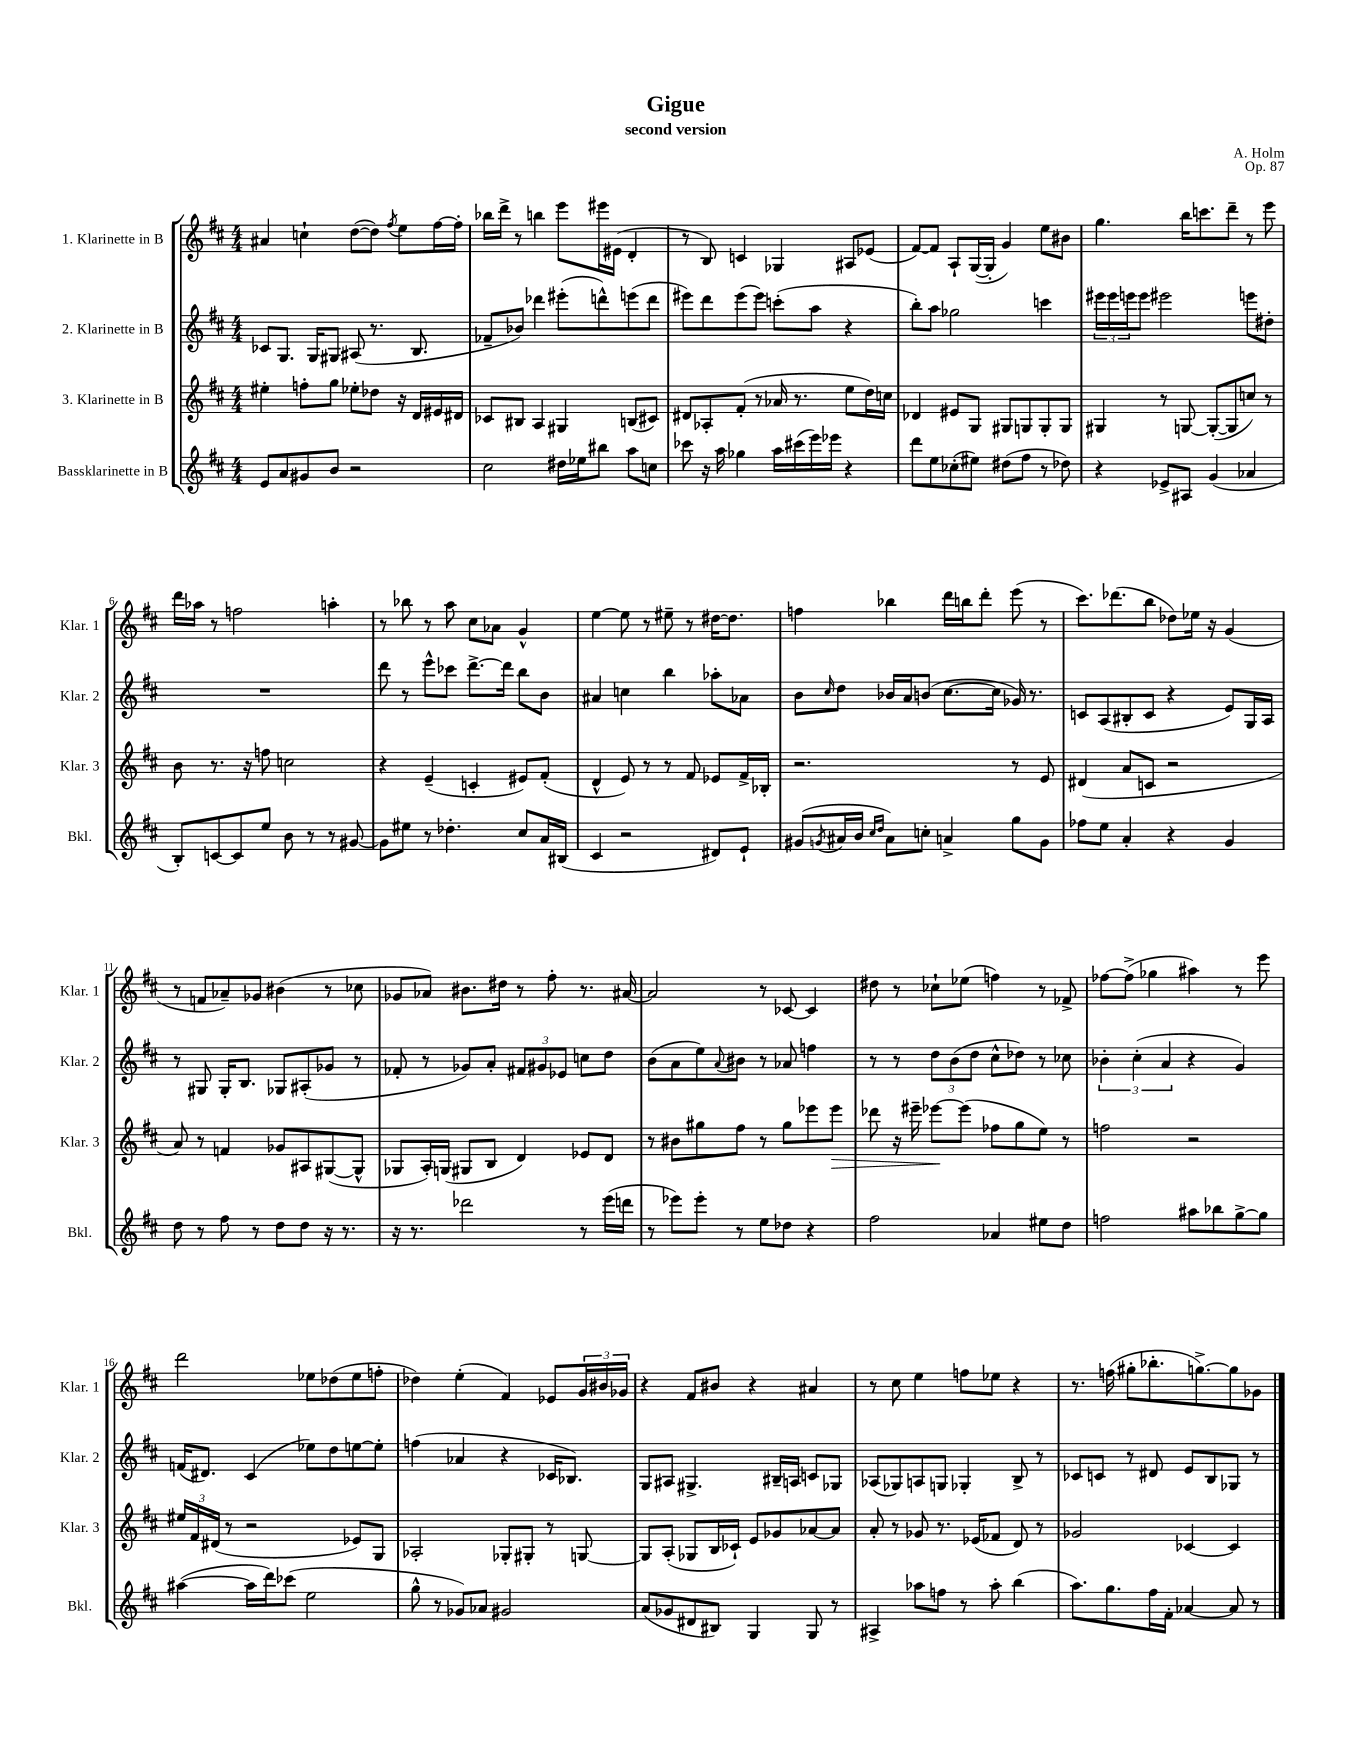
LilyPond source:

\header { title = "Gigue" composer = "A. Holm" subtitle = "second version" opus = "Op. 87" }
<<
\new StaffGroup <<
\new Staff = "s0" \with { instrumentName = "1. Klarinette in B" shortInstrumentName = "Klar. 1" } {
    \clef treble \key d \major \numericTimeSignature \time 4/4
    ais'4 c''4-! d''8~( d''8) \acciaccatura { fis''8 } e''8 fis''16~ fis''16-. |
    bes''16 d'''16-> r8 b''4 e'''8 eis'''16 eis'16( d'4-. |
    r8 b8) c'4 ges4 ais8 ees'8( |
    fis'8~) fis'8 a8-! g16~( g16-. g'4) e''8 bis'8 |
    g''4. b''16 c'''8. d'''8-- r8 e'''8 |
    d'''16 aes''16 r8 f''2 a''4-. |
    r8 bes''8 r8 a''8 cis''8 aes'8 g'4-^ |
    e''4~ e''8 r8 eis''8-- r8 dis''16~ dis''8. |
    f''4 bes''4 d'''16 b''16 d'''8-. e'''8( r8 |
    cis'''8.) des'''8.( b''8 des''8) ees''16 r16 g'4( |
    r8 f'8 aes'8--) ges'8 bis'4( r8 ces''8 |
    ges'8 aes'8) bis'8. dis''16 r8 fis''8-. r8. ais'16~ |
    ais'2 r8 ces'8~ ces'4 |
    dis''8 r8 ces''8-! ees''8( f''4) r8 fes'8-> |
    fes''8~ fes''8->( ges''4 ais''4) r8 e'''8 |
    d'''2 ees''8 des''8( ees''8 f''8-. |
    des''4) e''4-.( fis'4) ees'8 \tuplet 3/2 { g'16 bis'16 ges'16 } |
    r4 fis'8 bis'8 r4 ais'4 |
    r8 cis''8 e''4 f''8 ees''8 r4 |
    r8. f''16( gis''8-. bes''8.-. g''8.~->) g''8 ges'8 \bar "|." |
}
\new Staff = "s1" \with { instrumentName = "2. Klarinette in B" shortInstrumentName = "Klar. 2" } {
    \clef treble \key d \major \numericTimeSignature \time 4/4
    ces'8 g8. g16 gis8 ais8( r8. b8. |
    fes'8-- bes'8) des'''4 eis'''8-.( d'''8-^) e'''8( d'''8 |
    eis'''8) d'''8 eis'''8( eis'''8) c'''8-.( a''8 r4 |
    b''8-.) a''8 ges''2 c'''4 |
    \tuplet 3/2 { eis'''16 eis'''16 e'''16 } e'''8 eis'''2 e'''8 dis''8-. |
    R1 |
    d'''8 r8 e'''8-^ ces'''8 d'''8.~-> d'''16 b''8 b'8 |
    ais'4 c''4 b''4 aes''8-. aes'8 |
    b'8 \grace { cis''16 } d''8 bes'16 a'16 b'8( cis''8.~ cis''16 ges'16) r8. |
    c'8 a8( bis8-. c'8 r4 e'8) g16 a16 |
    r8 gis8 gis16-. b8. ges8 ais8-.( ges'8 r8 |
    fes'8-. r8 ges'8) a'8-. \tuplet 3/2 { fis'8 gis'8 ees'8 } c''8 d''8 |
    b'8( a'8 e''8) \appoggiatura { a'8 } bis'8 r8 aes'8 f''4 |
    r8 r8 \tuplet 3/2 { d''8 b'8( d''8 } cis''8-^ des''8) r8 ces''8 |
    \tuplet 3/2 { bes'4-. cis''4-.( a'4 } r4 g'4) |
    f'16( dis'8.) cis'4( ees''8) d''8 e''8~ e''8-. |
    f''4( aes'4 r4 ces'16 bes8.) |
    g8 ais8 gis4.-> bis16-- a16 c'8 ges8 |
    aes8( ges8) a8 g8 ges4-. b8-> r8 |
    ces'8 c'8 r8 dis'8 e'8 b8 ges8 r8 \bar "|." |
}
\new Staff = "s2" \with { instrumentName = "3. Klarinette in B" shortInstrumentName = "Klar. 3" } {
    \clef treble \key d \major \numericTimeSignature \time 4/4
    eis''4-. f''8-. g''8 ees''8-. des''8 r16 d'16 eis'16 dis'16 |
    ces'8 bis8 a4 gis4 b8( cis'8) |
    dis'8 aes8-. fis'8-.( r8 aes'16 r8. e''8 d''16) c''16 |
    des'4 eis'8 g8 gis8 g8 g8-. g8 |
    gis4 r8 g8~ g8~-.( g8 c''8) r8 |
    b'8 r8. r16 f''8 c''2 |
    r4 e'4--( c'4-. eis'8) fis'8-.( |
    d'4-^ e'8) r8 r8 fis'8 ees'8 fis'16-> bes16-. |
    r2. r8 e'8 |
    dis'4( a'8 c'8 r2 |
    a'8) r8 f'4 ges'8 ais8 gis8~( gis8-^ |
    ges8 a16-.) g16( gis8 b8 d'4) ees'8 d'8 |
    r8 bis'8 gis''8 fis''8 r8 gis''8 ees'''8 ees'''8\> |
    des'''8 r16 eis'''16-- ees'''8~\! ees'''8( fes''8 g''8 e''8) r8 |
    f''2 r2 |
    \tuplet 3/2 { eis''16 fis'16 dis'16( } r8 r2 ees'8) g8 |
    aes2-. ges8-. gis8-. r8 g8~ |
    g8 a8-.( ges8 b16 ces'16-!) e'8 ges'8 aes'8~ aes'8 |
    a'8-. r8 ges'8 r8. ees'16( fes'8 d'8) r8 |
    ges'2 ces'4~ ces'4 \bar "|." |
}
\new Staff = "s3" \with { instrumentName = "Bassklarinette in B" shortInstrumentName = "Bkl." } {
    \clef treble \key d \major \numericTimeSignature \time 4/4
    e'8 a'8 gis'8 b'8 r2 |
    cis''2 dis''16 ees''16 bis''8 a''8 c''8 |
    ces'''8 r16 a''16 ges''4 a''16 cis'''16( e'''16) ees'''16 r4 |
    d'''8 e''8 ces''8-.( eis''8) dis''8( fis''8 r8 des''8) |
    r4 ees'8-> ais8 g'4( aes'4 |
    b8-.) c'8~ c'8 e''8 b'8 r8 r8 gis'8~ |
    gis'8 eis''8 r8 des''4.-. cis''8 a'16 bis16( |
    cis'4 r2 dis'8) e'8-! |
    gis'8( \acciaccatura { g'8 } ais'16 b'16 \grace { cis''16 d''16 } ais'8) c''8-. a'4-> g''8 g'8 |
    fes''8 e''8 a'4-. r4 g'4 |
    d''8 r8 fis''8 r8 d''8 d''8 r16 r8. |
    r16 r8. des'''2 r8 e'''16( d'''16 |
    r8 ees'''8) ees'''8-. r8 e''8 des''8 r4 |
    fis''2 aes'4 eis''8 d''8 |
    f''2 ais''8 bes''8 g''8~-> g''8 |
    ais''4~( ais''16 d'''16) ces'''8( e''2 |
    g''8-^ r8 ges'8) aes'8 gis'2 |
    a'8( ges'8 dis'8 bis8) g4 g8 r8 |
    ais4-> aes''8 f''8 r8 aes''8-. b''4( |
    a''8.) g''8. fis''16 fis'16-. aes'4~ aes'8 r8 \bar "|." |
}
>>
>>
